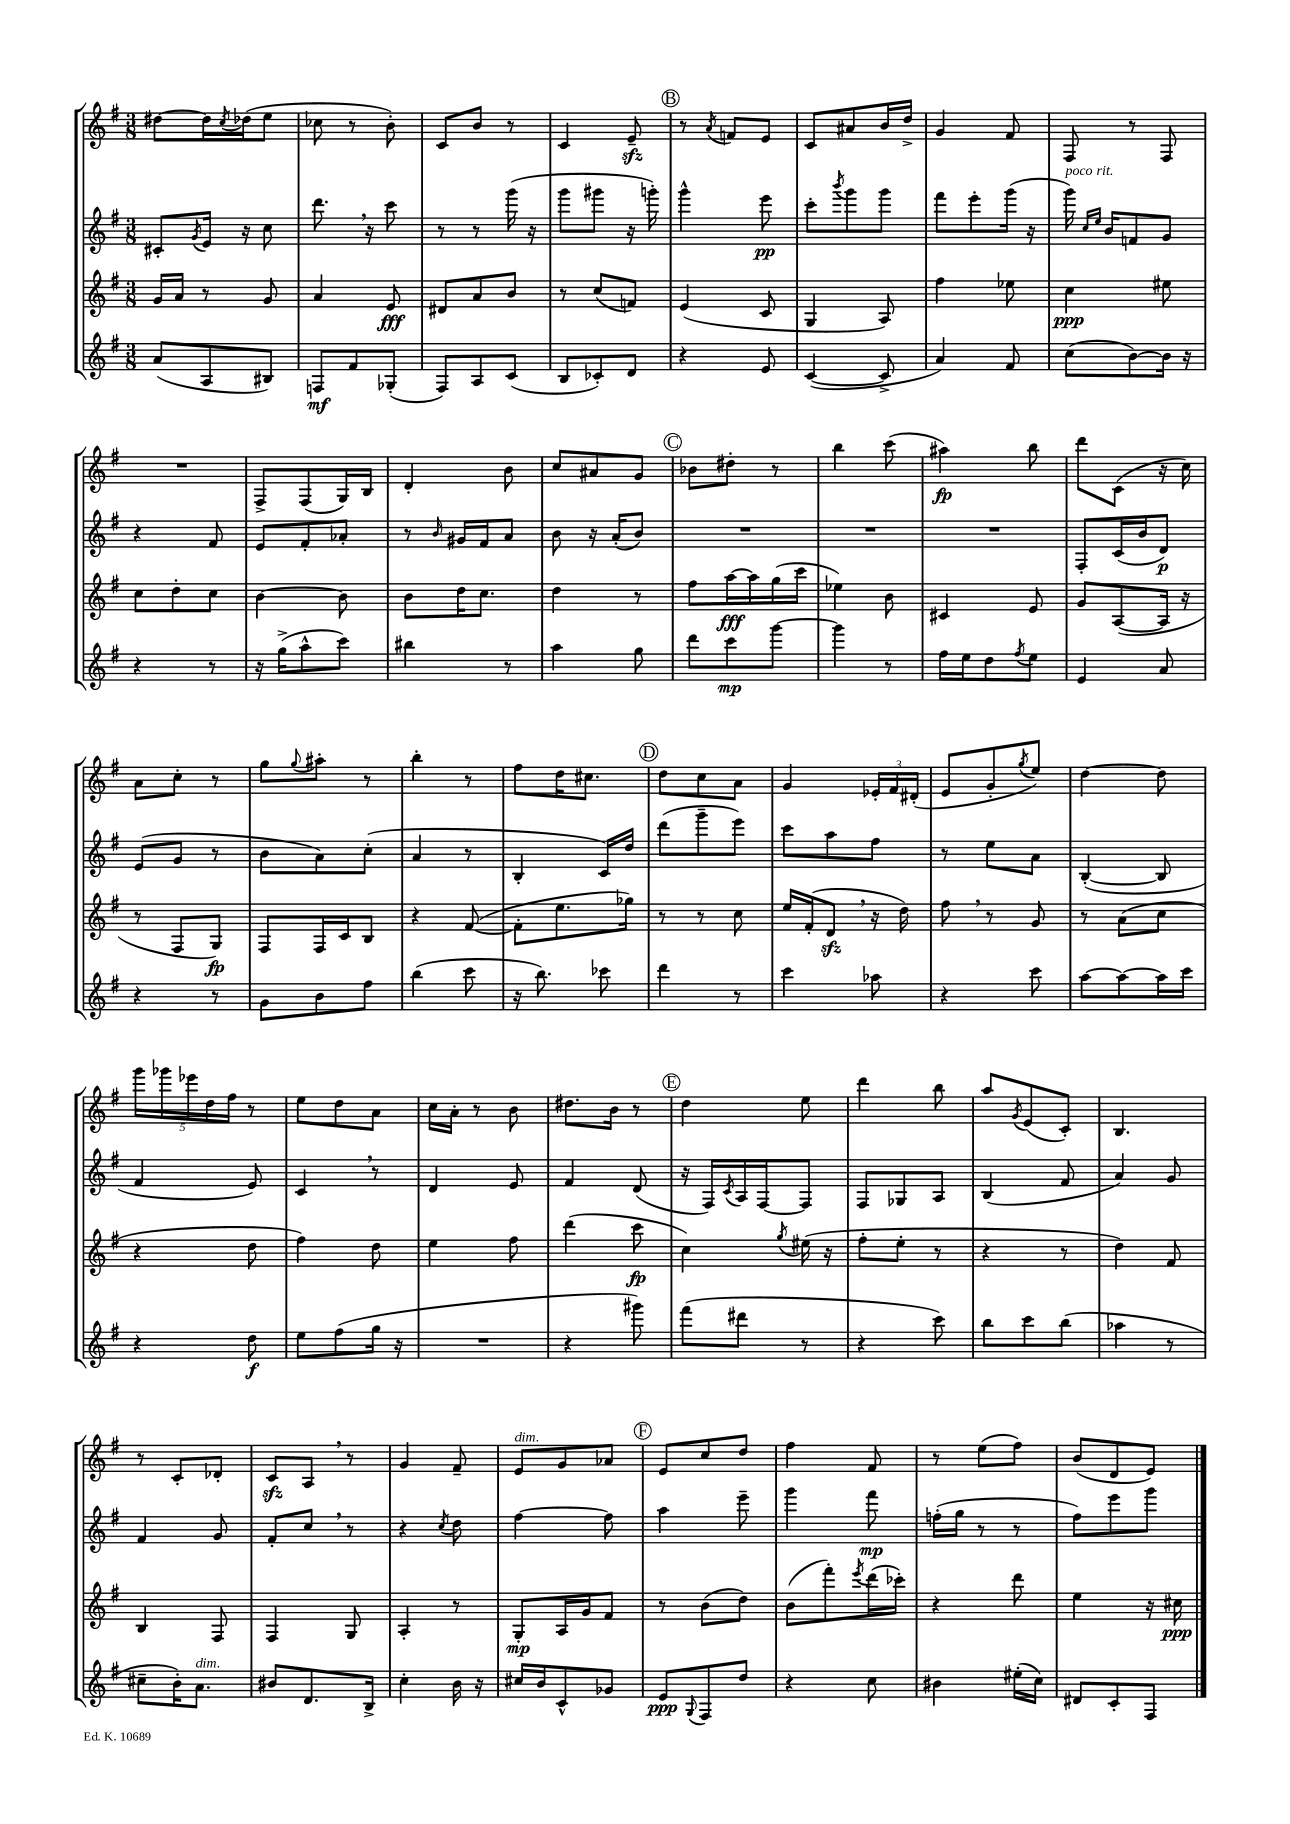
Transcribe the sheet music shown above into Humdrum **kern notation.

**kern	**kern	**kern	**kern
*staff4	*staff3	*staff2	*staff1
*clefG2	*clefG2	*clefG2	*clefG2
*k[f#]	*k[f#]	*k[f#]	*k[f#]
*M3/8	*M3/8	*M3/8	*M3/8
(8a	16g	8c#'	[8dd#
.	16a	.	.
.	.	8qg	.
8A	8r	16e	16dd#]
.	.	.	8qcc
.	.	16r	(16dd-
8B#)	8g	8cc	8ee
=	=	=	=
8F	4a	8.ddd	8cc-
8f#	.	.	8r
.	.	16r	.
(8G-'	8e	8ccc	8b')
=	=	=	=
8F#)	8d#	8r	8c
8A	8a	8r	8b
(8c	8b	(16ggg	8r
.	.	16r	.
=	=	=	=
8B	8r	8ggg	4c
8c-')	(8cc	8ggg#	.
8d	8f)	16r	8e~
.	.	16ggg')	.
=	=	=	=
4r	(4e	4ggg^^	8r
.	.	.	8qa
.	.	.	8f
8e	8c	8eee	8e
=	=	=	=
([4c	4G	8ccc'	8c
.	.	8qbbb	.
.	.	8ggg	8a#
8c^]	8A)	8ggg	16b
.	.	.	16dd^
=	=	=	=
4a)	4ff#	8fff#	4g
.	.	8eee'	.
8f#	8ee-	(16ggg	8f#
.	.	16r	.
=	=	=	=
(8cc	4cc	16ggg)	8F#
.	.	16qqcc	.
.	.	16qqee	.
.	.	16b	.
[8b)	.	8f	8r
16b]	8ee#	8g	8F#
16r	.	.	.
=	=	=	=
4r	8cc	4r	4.r
.	8dd'	.	.
8r	8cc	8f#	.
=	=	=	=
16r	[4b	8e	8F#^
(16gg^	.	.	.
8aa^^	.	8f#'	(8F#
8ccc)	8b]	8a-'	16G)
.	.	.	16B
=	=	=	=
4bb#	8b	8r	4d'
.	.	16qqb	.
.	16dd	16g#	.
.	8.cc	16f#	.
8r	.	8a	8b
=	=	=	=
4aa	4dd	8b	8cc
.	.	16r	8a#
.	.	(16a'	.
8gg	8r	8b)	8g
=	=	=	=
8ddd	8ff#	4.r	8b-
8ccc	[16aa	.	8dd#'
.	16aa]	.	.
[8ggg	(16gg	.	8r
.	16ccc	.	.
=	=	=	=
4ggg]	4ee-)	4.r	4bb
8r	8b	.	(8ccc
=	=	=	=
16ff#	4c#	4.r	4aa#)
16ee	.	.	.
8dd	.	.	.
8qff#	.	.	.
8ee	8e	.	8bb
=	=	=	=
4e	8g	8F#'	8ddd
.	([8A	(16c	(8c
.	.	16b	.
8a	16A]	8d)	16r
.	16r	.	16cc)
=	=	=	=
4r	8r	(8e	8a
.	8F#	8g	8cc'
8r	8G)	8r	8r
=	=	=	=
8g	8F#	8b	8gg
.	.	.	8qqgg
8b	16F#	8a)	8aa#'
.	16c	.	.
8ff#	8B	(8cc'	8r
=	=	=	=
(4bb	4r	4a	4bb'
8ccc	([8f#	8r	8r
=	=	=	=
16r	8f#']	4B'	8ff#
8.bb)	.	.	.
.	8.ee	.	16dd
.	.	.	8.cc#
8ccc-	.	16c)	.
.	16gg-)	16dd	.
=	=	=	=
4ddd	8r	(8ddd	8dd
.	8r	8ggg~	8cc
8r	8cc	8eee)	8a
=	=	=	=
4ccc	16ee	8ccc	4g
.	(16f#'	.	.
.	8d	8aa	.
8aa-	16r	8ff#	24e-'
.	.	.	24f#
.	16dd)	.	.
.	.	.	(24d#'
=	=	=	=
4r	8ff#	8r	8e
.	8r	8ee	8g'
.	.	.	8qgg
8ccc	8g	8a	8ee)
=	=	=	=
[8aa	8r	([4B'	[4dd
8aa_	(8a	.	.
16aa]	8cc	8B]	8dd]
16ccc	.	.	.
=	=	=	=
4r	4r	4f#	20ggg
.	.	.	20ggg-
.	.	.	20eee-
.	.	.	20dd
.	.	.	20ff#
8dd	8dd	8e)	8r
=	=	=	=
8ee	4ff#)	4c	8ee
(8ff#	.	.	8dd
16gg	8dd	8r	8a
16r	.	.	.
=	=	=	=
4.r	4ee	4d	16cc
.	.	.	16a'
.	.	.	8r
.	8ff#	8e	8b
=	=	=	=
4r	(4ddd	4f#	8.dd#
.	.	.	16b
8ggg#)	8ccc	(8d	8r
=	=	=	=
(8fff#	4cc)	16r	4dd
.	.	16F#)	.
.	.	8qc	.
8ddd#	.	16A	.
.	.	[16F#	.
.	8qgg	.	.
8r	(16ee#	8F#]	8ee
.	16r	.	.
=	=	=	=
4r	8ff#'	8F#	4ddd
.	8ee'	8G-	.
8ccc)	8r	8A	8bb
=	=	=	=
8bb	4r	(4B	8aa
.	.	.	8qg
8ccc	.	.	(8e
(8bb	8r	8f#	8c')
=	=	=	=
4aa-	4dd)	4a)	4.B
8r	8f#	8g	.
=	=	=	=
8cc#~	4B	4f#	8r
16b')	.	.	8c'
8.a	.	.	.
.	8F#	8g	8d-'
=	=	=	=
8b#	4F#	8f#'	8c
8.d	.	8cc	8A
.	8G	8r	8r
16B^	.	.	.
=	=	=	=
4cc'	4A'	4r	4g
.	.	8qcc	.
16b	8r	8dd	8f#~
16r	.	.	.
=	=	=	=
16cc#	8G'	[4ff#	8e
16b	.	.	.
8c^^	16A	.	8g
.	16g	.	.
8g-	8f#	8ff#]	8a-
=	=	=	=
8e	8r	4aa	8e
8qqG	.	.	.
8F#	(8b	.	8cc
8dd	8dd)	8eee~	8dd
=	=	=	=
4r	(8b	4ggg	4ff#
.	8fff#')	.	.
.	8qeee	.	.
8cc	(16ddd	8fff#	8f#
.	16ccc-')	.	.
=	=	=	=
4b#	4r	(16ff'	8r
.	.	16gg	.
.	.	8r	(8ee
(16ee#'	8ddd	8r	8ff#)
16cc)	.	.	.
=	=	=	=
8d#	4ee	8ff#)	(8b
8c'	.	8eee	8d
8F#	16r	8ggg	8e)
.	16cc#	.	.
==	==	==	==
*-	*-	*-	*-
